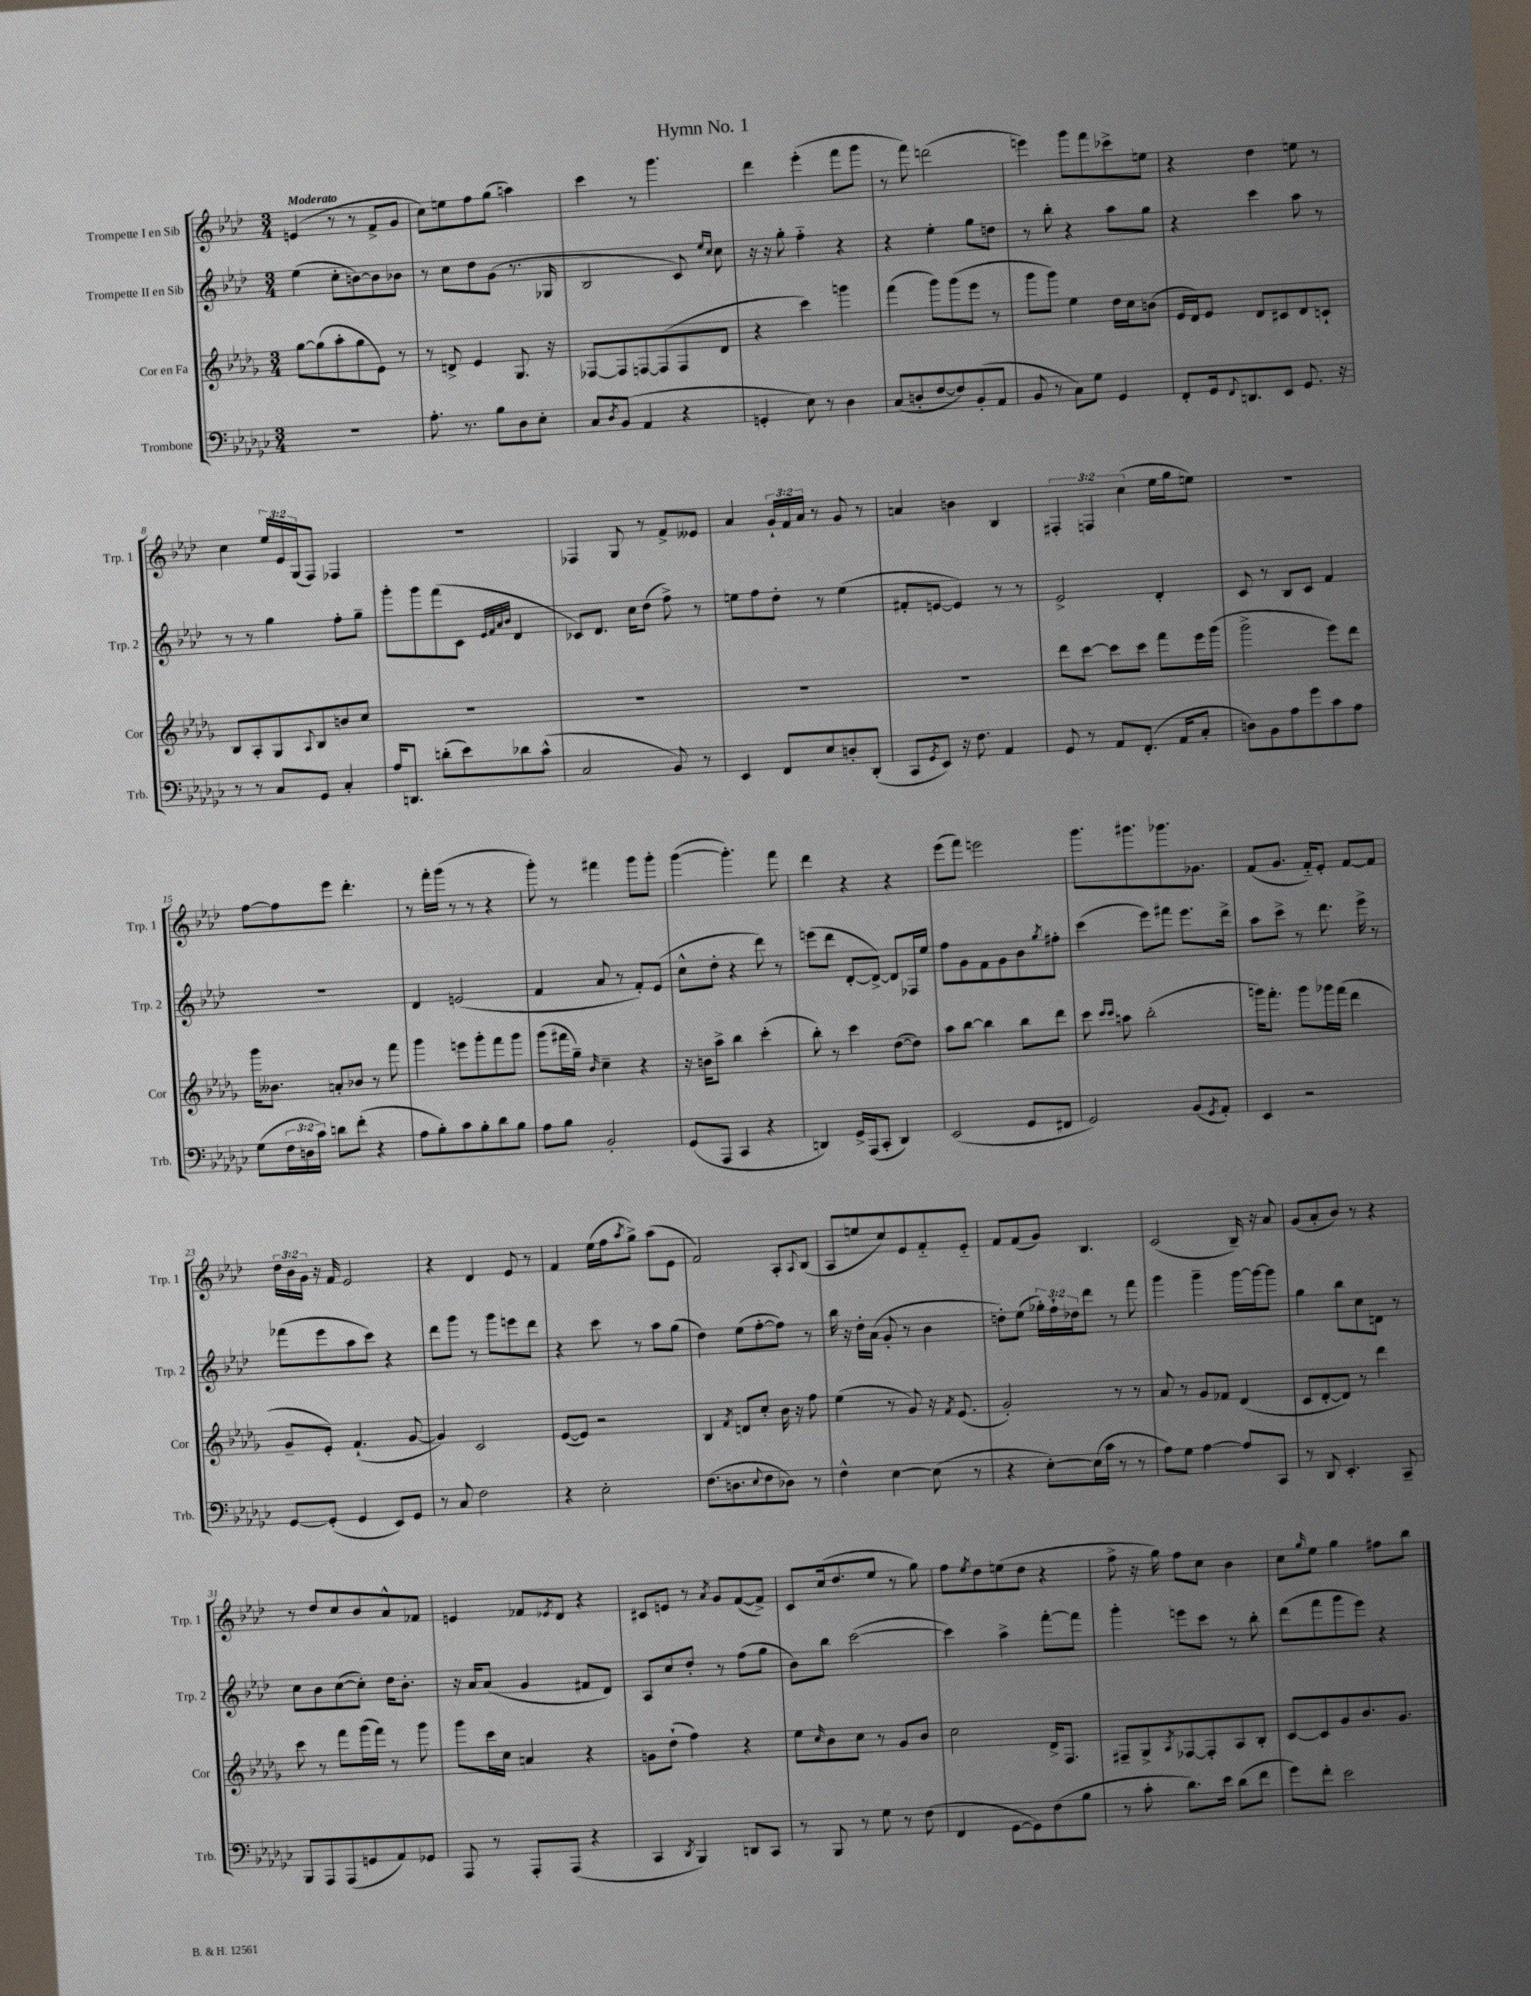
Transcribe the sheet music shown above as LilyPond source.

\header { title = "Hymn No. 1" }
<<
\new StaffGroup <<
\new Staff = "s0" \with { instrumentName = "Trompette I en Sib" shortInstrumentName = "Trp. 1" } {
    \clef treble \key aes \major \numericTimeSignature \time 3/4 \override Staff.TupletNumber.text = #tuplet-number::calc-fraction-text \tempo "Moderato"
    e'4( r8 r8 f'8-> g'8 |
    c''8) e''8 f''8 g''8( a''4) |
    c'''4 r8 g'''4. |
    des'''4 ees'''4-.( f'''8 g'''8 |
    r8 f'''8) d'''2( |
    e'''4) g'''8 f'''8 ces'''8-> e''8 |
    r4 des''4 e''8 r8 |
    c''4 \tuplet 3/2 { ees''16 ees'16 g16( } f8) fes4 |
    R2. |
    fes4 g8 r8 f'8-> eeses'8 |
    aes'4 \tuplet 3/2 { g'16-! f'16 aes'16 } r8 g'8 r8 |
    a'4 b'4 bes4 |
    \tuplet 3/2 { fis4-. f4 c''4( } ees''16 g''16 e''8) |
    R2. |
    f''8~ f''8 ees'''8 des'''4.-. |
    r8 f'''16-. g'''16( r8 r8 r4 |
    g'''8-.) r8 fis'''4 g'''8 g'''8-. |
    g'''4~( g'''4.-.) f'''8 |
    des'''4 r4 r4 |
    ees'''8( f'''8) e'''2 |
    g'''8. gis'''8. ges'''8. ges'8. |
    f'8( g'8. f'16-_) ees'8-. f'8~ f'8 |
    \tuplet 3/2 { des''16 bes'16 g'16 } r16 f'16 ees'2 |
    r4 des'4 ees'8 r8 |
    f'4 ees''16( f''16 \acciaccatura { aes''8 } g''8->) aes''8( ees'8 |
    f'2) aes8-. \appoggiatura { aes8 } bes8( |
    aes8 e''8 c''8) ees'8 f'8-_ ees'8-_ |
    f'8 f'8( g'8) bes4. |
    c'2( bes16--) r16 aes'8 |
    g'8( aes'8-. bes'8) r8 r4 |
    r8 des''8 c''8 bes'8 aes'8-^ fes'8 |
    e'4 fes'8 \acciaccatura { ees'8 } des'8 r4 |
    cis'8 e'8 r8 \acciaccatura { aes'8 } g'8 f'8~( f'8->) |
    c'8 c''16( des''8. ees''8 r8 g''8) |
    f''8 \acciaccatura { ees''8 } des''8 e''8( des''8 r4 |
    f''8-> r16 g''16) f''8 c''8 bes'4 |
    c''8 \grace { g''16 } ees''8 g''4 fis''8 bes''8 \bar "|." |
}
\new Staff = "s1" \with { instrumentName = "Trompette II en Sib" shortInstrumentName = "Trp. 2" } {
    \clef treble \key aes \major \numericTimeSignature \time 3/4 \override Staff.TupletNumber.text = #tuplet-number::calc-fraction-text
    ees''4( c''8-. b'8~) b'8 bes'8 |
    r8 c''8 des''8 g'8( r8. ges16 |
    bes2 c'8) \grace { ees''16 c''16 } c''8 |
    r16 r16 g''8-. f''4-_ r4 |
    r4 ees''4-. g''8 d''8 |
    r8 bes''8-. r4 aes''8 g''8 |
    r4 c'''4 aes''8 r8 |
    r8 r8 g''4 f''8-. g''8-- |
    g'''8-. g'''8 f'''8( c'8 \grace { ees'32 f'32 aes'32 bes'32 } des'4 |
    ces'8) des'8. c''16 des''8( f''8->) r8 |
    e''8 f''8 des''8-. r8 e''4( |
    fis'8-. e'8~ e'4) r8 r8 |
    ees'2-> des'4-. |
    c'8 r8 bes8 c'8 f'4 |
    R2. |
    des'4 e'2( |
    f'4 aes'8 r8 f'8-.) ees'8( |
    c''8-^ des''8-. r4 des'''8) r8 |
    e'''8( des'''8 des'8~-. des'8~->) des'8 fes16 ees''16 |
    f''8 g'8 f'8 g'8 bes'8 \acciaccatura { g''8 } fis''8-. |
    c'''4( ees'''8) fis'''8 ees'''8. des'''16-> |
    aes''8 c'''8-> r8 des'''8. ees'''16-> r8 |
    fes'''8( ees'''8 aes''8 c'''8) r4 |
    des'''8 g'''8 r8 g'''8 e'''8 des'''8 |
    r4 c'''8 r8 aes''8 g''8( |
    des''4) ees''8( f''8~-. f''8) r8 |
    bes''16 r16 des''16-. aes'16( g'8-. r8 bes'4 |
    d''8-.) ees''8( \tuplet 3/2 { ges''16-.) f''16-! des''16 } des'''8 r8 f'''8 |
    g'''4 g'''4-- g'''16~ g'''16~ g'''8 |
    g''4 bes''8 c''8 d'8 r8 |
    c''8 bes'8 c''8~( c''8-.) des''16 bes'8.-. |
    r16 aes'16 aes'8( g'4 fis'8 des'8) |
    aes8 c''8 des''8-. r8 f''8( g''8 |
    bes'8) bes''8 c'''2~( |
    c'''4) aes''4-> f'''8~-. f'''8 |
    g'''4-. e'''8 c'''8 r8 bes''8-. |
    des'''8( f'''8 g'''8 ees'''8) r4 \bar "|." |
}
\new Staff = "s2" \with { instrumentName = "Cor en Fa" shortInstrumentName = "Cor" } {
    \clef treble \key des \major \numericTimeSignature \time 3/4
    ges''8~ ges''8( aes''8-. ges''8 ees'8) r8 |
    r8 d'8-> ees'4 ges8. r16 |
    fes8~ fes8 f8~ f8( f8 des'8 |
    r4 c'''4) g'''4 |
    f'''4( ges'''8) ges'''8( ees'''8 r8 |
    ges'''8 ges'''8) ees''4 des''16 c''16 b'8( |
    ees'16 des'16) ees'8 des'8 cis'8 des'8 c'8-! |
    bes8 aes8-. ges8 \appoggiatura { aes8 } bes8 b'8 c''8 |
    R2. |
    R2. |
    R2. |
    R2. |
    des'''8 c'''8~ c'''8 c'''8 f'''8 ees'''16 ges'''16( |
    ges'''2-> ees'''8) des'''8 |
    ges'''16 beses'8. a'8-. bes'8 r8 f'''8 |
    ges'''4 e'''8 ges'''8-. f'''8 ges'''8 |
    ges'''8( fis'''16 ges''16--) \grace { bes'16 } c''4-- r4 |
    r16 b'16 aes''8-> bes''4 c'''4-.( |
    bes''8-.) r8 c'''4 des''8~( des''8) |
    aes''8 bes''8~ bes''4 bes''8 des'''8 |
    c'''8 \grace { c'''16 c'''16 } a''8 bes''2-.( |
    g'''16) f'''8.-. g'''8 ges'''16 f'''16( des'''4 |
    ges'8-- ees'8-.) f'4.-!( ges'8~ |
    ges'4) c'2 |
    ees'8~( ees'8) r2 |
    bes4 \acciaccatura { f'8 } d'8 c''8-. bes'16 r16 f''8 |
    ees''4( r8 ges'8) r16 \acciaccatura { f'8 } ees'8.( |
    ges'2-.) r8 r8 |
    aes'8 r8 ges'8 fes'8 des'4( |
    c'8 des'8~-. des'8) r8 des'''4 |
    c'''8 r8 f'''8 ges'''16( f'''16) r8 ges'''8 |
    ges'''8 c'''16 c''16 a'4 r4 |
    g'8 des''8-!( f''4) r4 |
    ees''8 \grace { c''16 } bes'8 c''8 r8 ges'8 bes'8 |
    c''2 des'16-> f8. |
    fis8-- ges8-> \acciaccatura { aes8 } fes8~ fes8-. aes8 bes8-. |
    c'8~ c'8 ges'8 bes'8. ges'8. \bar "|." |
}
\new Staff = "s3" \with { instrumentName = "Trombone" shortInstrumentName = "Trb." } {
    \clef bass \key ges \major \numericTimeSignature \time 3/4 \override Staff.TupletNumber.text = #tuplet-number::calc-fraction-text
    R2. |
    aes8.-. r8. bes8 des8 ees8-. |
    ces8 \acciaccatura { des8 } bes,8( aes,4 r4 |
    g,4-. ees8) r8 des4 |
    ces8( d8-. f8~ f8) bes,8-.( aes,8 |
    bes,8 r8 ces8) ges8 ges,4 |
    f,8-. ges,16 \appoggiatura { f,8 } d,8. ees,8 ges,8. r16 |
    r8 r8 ces8 ges,8 ces4-. |
    aes16 d,8. d'8-.( ees'8) des'8 ces'8-^( |
    ces2 bes,8) r8 |
    ees,4 f,8 ees8 d8-. des,8-.( |
    ces,8 \acciaccatura { ges,8 } ees,8) r16 f8. aes,4 |
    ges,8 r8 aes,8 f,8.-.( aes,16 ces8-. |
    d8) bes,8 aes8 ges'8 ces'8 aes8 |
    ges8( \tuplet 3/2 { f16 d16 ces'16) } d'8 f'8-.( r4 |
    aes8 bes8-.) ces'8 bes8-. des'8 bes8 |
    aes8 bes8 bes,2-. |
    ges,8( aes,,8 ces,4 r4 |
    d,4) ges,16-> aes,,16( ces,8-. d,4) |
    ees,2( ges,8 fis,8 |
    ges,2) bes,8( \acciaccatura { ges,8 } aes,8-.) |
    ees,4 r2 |
    ges,8~ ges,8-.( ges,4 ees,8) ges,8 |
    r8 ces8 f2 |
    r4 ees2-. |
    f8.( d8. \appoggiatura { ees8 } f8 des8) r8 |
    f4-^ ees4~ ees8( r8 |
    r4 ees8~-.) ees16( ces'16 r8 r8 |
    aes8) ges8 aes4~ aes8 ces,8 |
    r8 des,8 ees,4.-. ces,8-- |
    bes,,8 aes,,8 aes,,8( g,8 aes,8) ges,8 |
    aes,,8 r8 aes,,8-. aes,,8( r4 |
    ces,4 \acciaccatura { des,8 } bes,,4) d,8 ces,8 |
    r8 bes,,8 r8 ges8 r8 f8( |
    f,4 ges,8~ ges,8) f8( bes8 |
    r8 ces'8-. des'8.) ees'16 des'8( f'8 |
    ges'8) f'8-. ees'2 \bar "|." |
}
>>
>>
